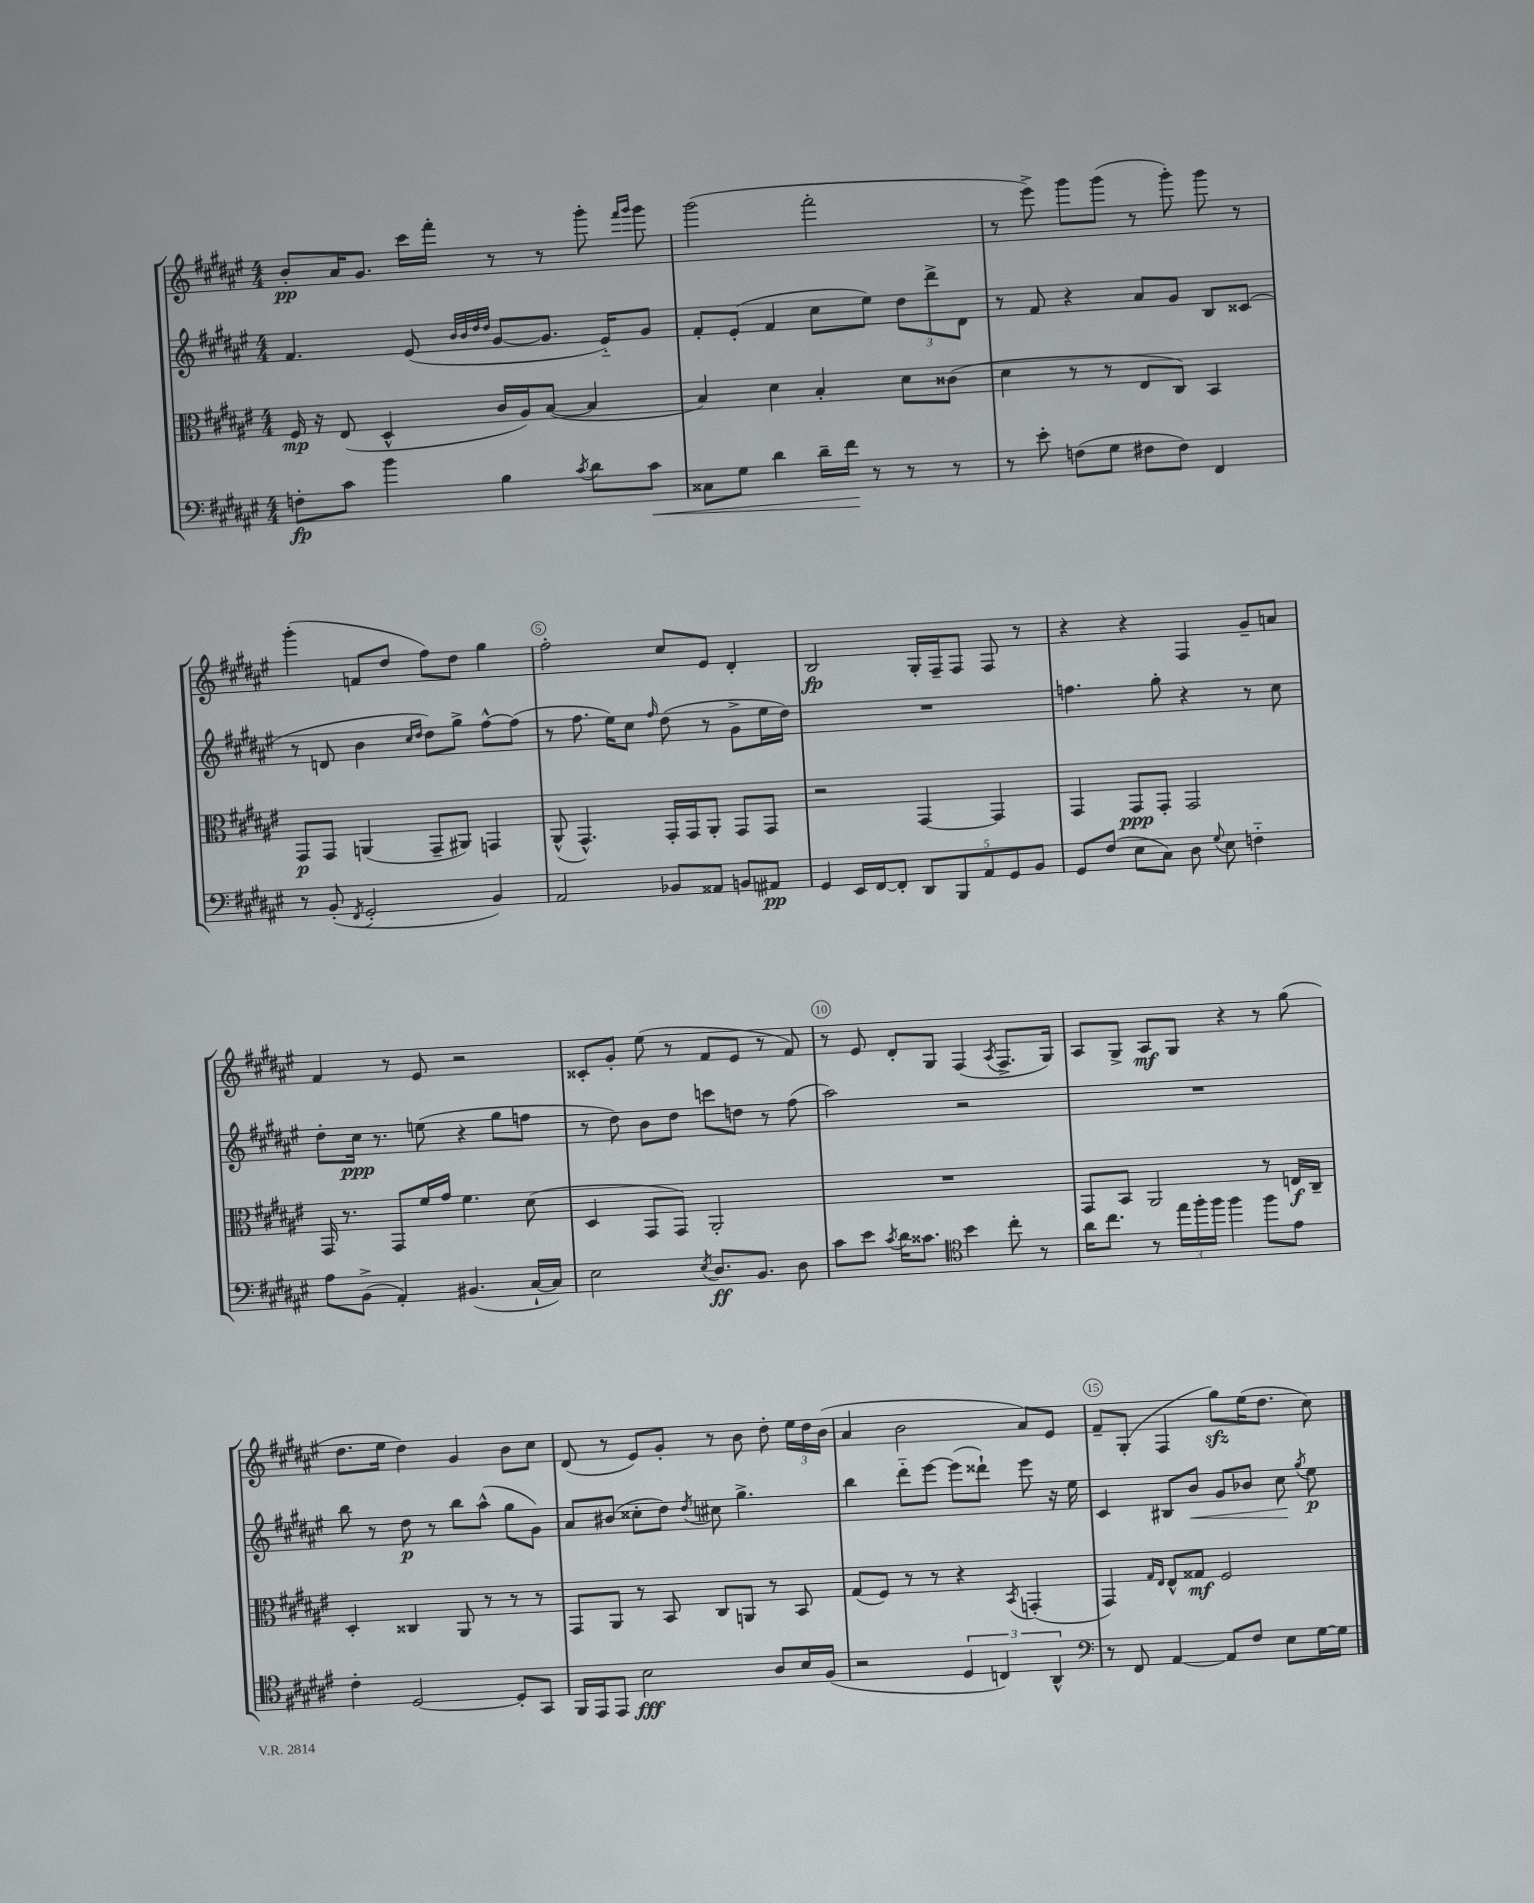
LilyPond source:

<<
\new StaffGroup <<
\new Staff = "s0" {
    \clef treble \key fis \major \numericTimeSignature \time 4/4
    \autoBeamOff b'8[-.\pp ais'16 gis'8.] cis'''16[ fis'''16]-. r8 r8 gis'''8-. \grace { fis'''16[ gis'''16] } gis'''8 |
    gis'''2( fis'''2-. |
    r8 eis'''8->) gis'''8[ gis'''8]( r8 gis'''8-.) gis'''8 r8 |
    gis'''4-.( f'8[ dis''8] fis''8[) dis''8] gis''4 |
    fis''2-. cis''8[ eis'8] dis'4-. |
    b2\fp gis16[-. fis16-- fis8] fis8 r8 |
    r4 r4 fis4 gis'8[-- a'8] |
    fis'4 r8 eis'8 r2 |
    cisis'8[-. gis'8]-. eis''8( r8 fis'8[ eis'8] r8 fis'8) |
    r8 eis'8 dis'8[-. gis8] fis4( \acciaccatura { ais8 } fis8.[-> gis16]) |
    ais8[ gis8]-> ais8[\mf gis8] r4 r8 gis''8( |
    dis''8.[ eis''16] dis''4) gis'4 b'8[ cis''8] |
    dis'8( r8 eis'8[) gis'8]-. r8 b'8 dis''8-. \tuplet 3/2 { eis''16[ dis''16 b'16]( } |
    ais'4 b'2 ais'8[) eis'8] |
    fis'8[-- gis8]-.( fis4 gis''8[\sfz) eis''16( dis''8.] cis''8) \bar "|." |
}
\new Staff = "s1" {
    \clef treble \key fis \major \numericTimeSignature \time 4/4
    \autoBeamOff fis'4. eis'8( \grace { b'32[ b'32 dis''32 dis''32] } gis'8[~ gis'8.] eis'16[-_) gis'8] |
    fis'8[-. eis'8]-.( fis'4 cis''8[ eis''8]) \tuplet 3/2 { dis''8[ dis'''8-> dis'8] } |
    r8 fis'8 r4 ais'8[ gis'8] b8[ cisis'8]( |
    r8 d'8 b'4 \grace { cis''16[ dis''16] } dis''8[) gis''8]-> fis''8[~-^ fis''8]( |
    r8 fis''8. eis''16[) cis''8] \grace { fis''16 } dis''8( r8 gis'8[-> eis''16 dis''16]) |
    R1 |
    f''4. gis''8-. r4 r8 cis''8 |
    dis''8[-. cis''16]\ppp r8. e''8( r4 gis''8[ f''8] |
    r8 dis''8) b'8[ dis''8] c'''8[ d''8] r8 fis''8( |
    ais''2) r2 |
    R1 |
    b''8 r8 dis''8\p r8 b''8[ ais''8]-^( gis''8[ gis'8]) |
    ais'8[ bis'8]( cisis''8[-. dis''8]) \acciaccatura { dis''8 } cis''8 gis''4.-> |
    b''4 dis'''8[-_ eis'''8]~ eis'''8[( disis'''8]-!) eis'''8 r16 eis''16 |
    cis'4 bis8[ b'8]\< gis'8[ bes'8] cis''8\! \acciaccatura { gis''8 } eis''8\p \bar "|." |
}
\new Staff = "s2" {
    \clef alto \key fis \major \numericTimeSignature \time 4/4
    \autoBeamOff fis16\mp r16 eis8( dis4-^ cis'16[ ais16) b8]~( b4 |
    b4) dis'4 b4-. dis'8[ cisis'8]( |
    dis'4 r8 r8 eis8[ cis8]) b,4 |
    gis,8[\p gis,8] a,4( gis,8[-- ais,8]) g,4 |
    ais,8-^( gis,4.-^) gis,16[-. gis,16 ais,8]-. gis,8[ gis,8] |
    r2 gis,4~ gis,4 |
    gis,4 gis,8[\ppp gis,8]-. gis,2 |
    gis,16 r8. gis,8[ fis'16 gis'16] fis'4. dis'8( |
    dis4 gis,8[ gis,8]) ais,2-. |
    R1 |
    gis,8[ b,8] ais,2 r8 e16[\f cis16]-- |
    dis4-. cisis4 ais,8 r8 r8 r8 |
    gis,8[ ais,8] r8 b,8 cis8[ a,8] r8 b,8 |
    gis8[( fis8]) r8 r8 r4 \acciaccatura { b,8 } g,4-.( |
    gis,4) \grace { gis16[ eis16] } eis8[-^ gisis8]\mf fis2 \bar "|." |
}
\new Staff = "s3" {
    \clef bass \key fis \major \numericTimeSignature \time 4/4
    \autoBeamOff f8[-.\fp cis'8] b'4 b4 \acciaccatura { cis'8 } dis'8[ cis'8]\< |
    cisis8[ gis8] dis'4 dis'16[-- fis'16]\! r8 r8 r8 |
    r8 eis'8-. f8[( gis8] fis8[ fis8]) fis,4 |
    r8 b,8-.( \acciaccatura { fis,8 } gis,2-. b,4) |
    ais,2 bes,8[ aisis,8] b,8[ ais,8]\pp |
    gis,4 eis,16[ fis,16~ fis,8]-. \tuplet 5/4 { dis,8[ b,,8 ais,8 gis,8 b,8] } |
    gis,8[ fis8]( eis8[ cis8]) dis8 \appoggiatura { gis8 } eis8 f4-_ |
    ais8[ b,8]->( ais,4-.) bis,4.( cis16[~-! cis16]) |
    eis2 \acciaccatura { eis8 } dis8.[\ff b,8.] dis8 |
    cis'8[ eis'8] \acciaccatura { cis'8 } dis'16[ cisis'8.] \clef tenor b'4 cis''8-. r8 |
    ais'16[ cis''8.] r8 \tuplet 3/2 { eis''16[ fis''16-. fis''16] } fis''4 fis''8[ eis'8] |
    cis'4-. dis2~ dis8[-. gis,8] |
    fis,16[ eis,16 eis,8] b2\fff ais8[ b16 fis16]( |
    r2 \tuplet 3/2 { dis4 c4) ais,4-^ } |
    \clef bass r8 fis,8 ais,4~ ais,8[ fis8] eis8[ gis16~ gis16] \bar "|." |
}
>>
>>
\layout { \context { \Score \override BarNumber.break-visibility = ##(#f #t #t) barNumberVisibility = #(every-nth-bar-number-visible 5) \override BarNumber.stencil = #(make-stencil-circler 0.1 0.3 ly:text-interface::print) } }
